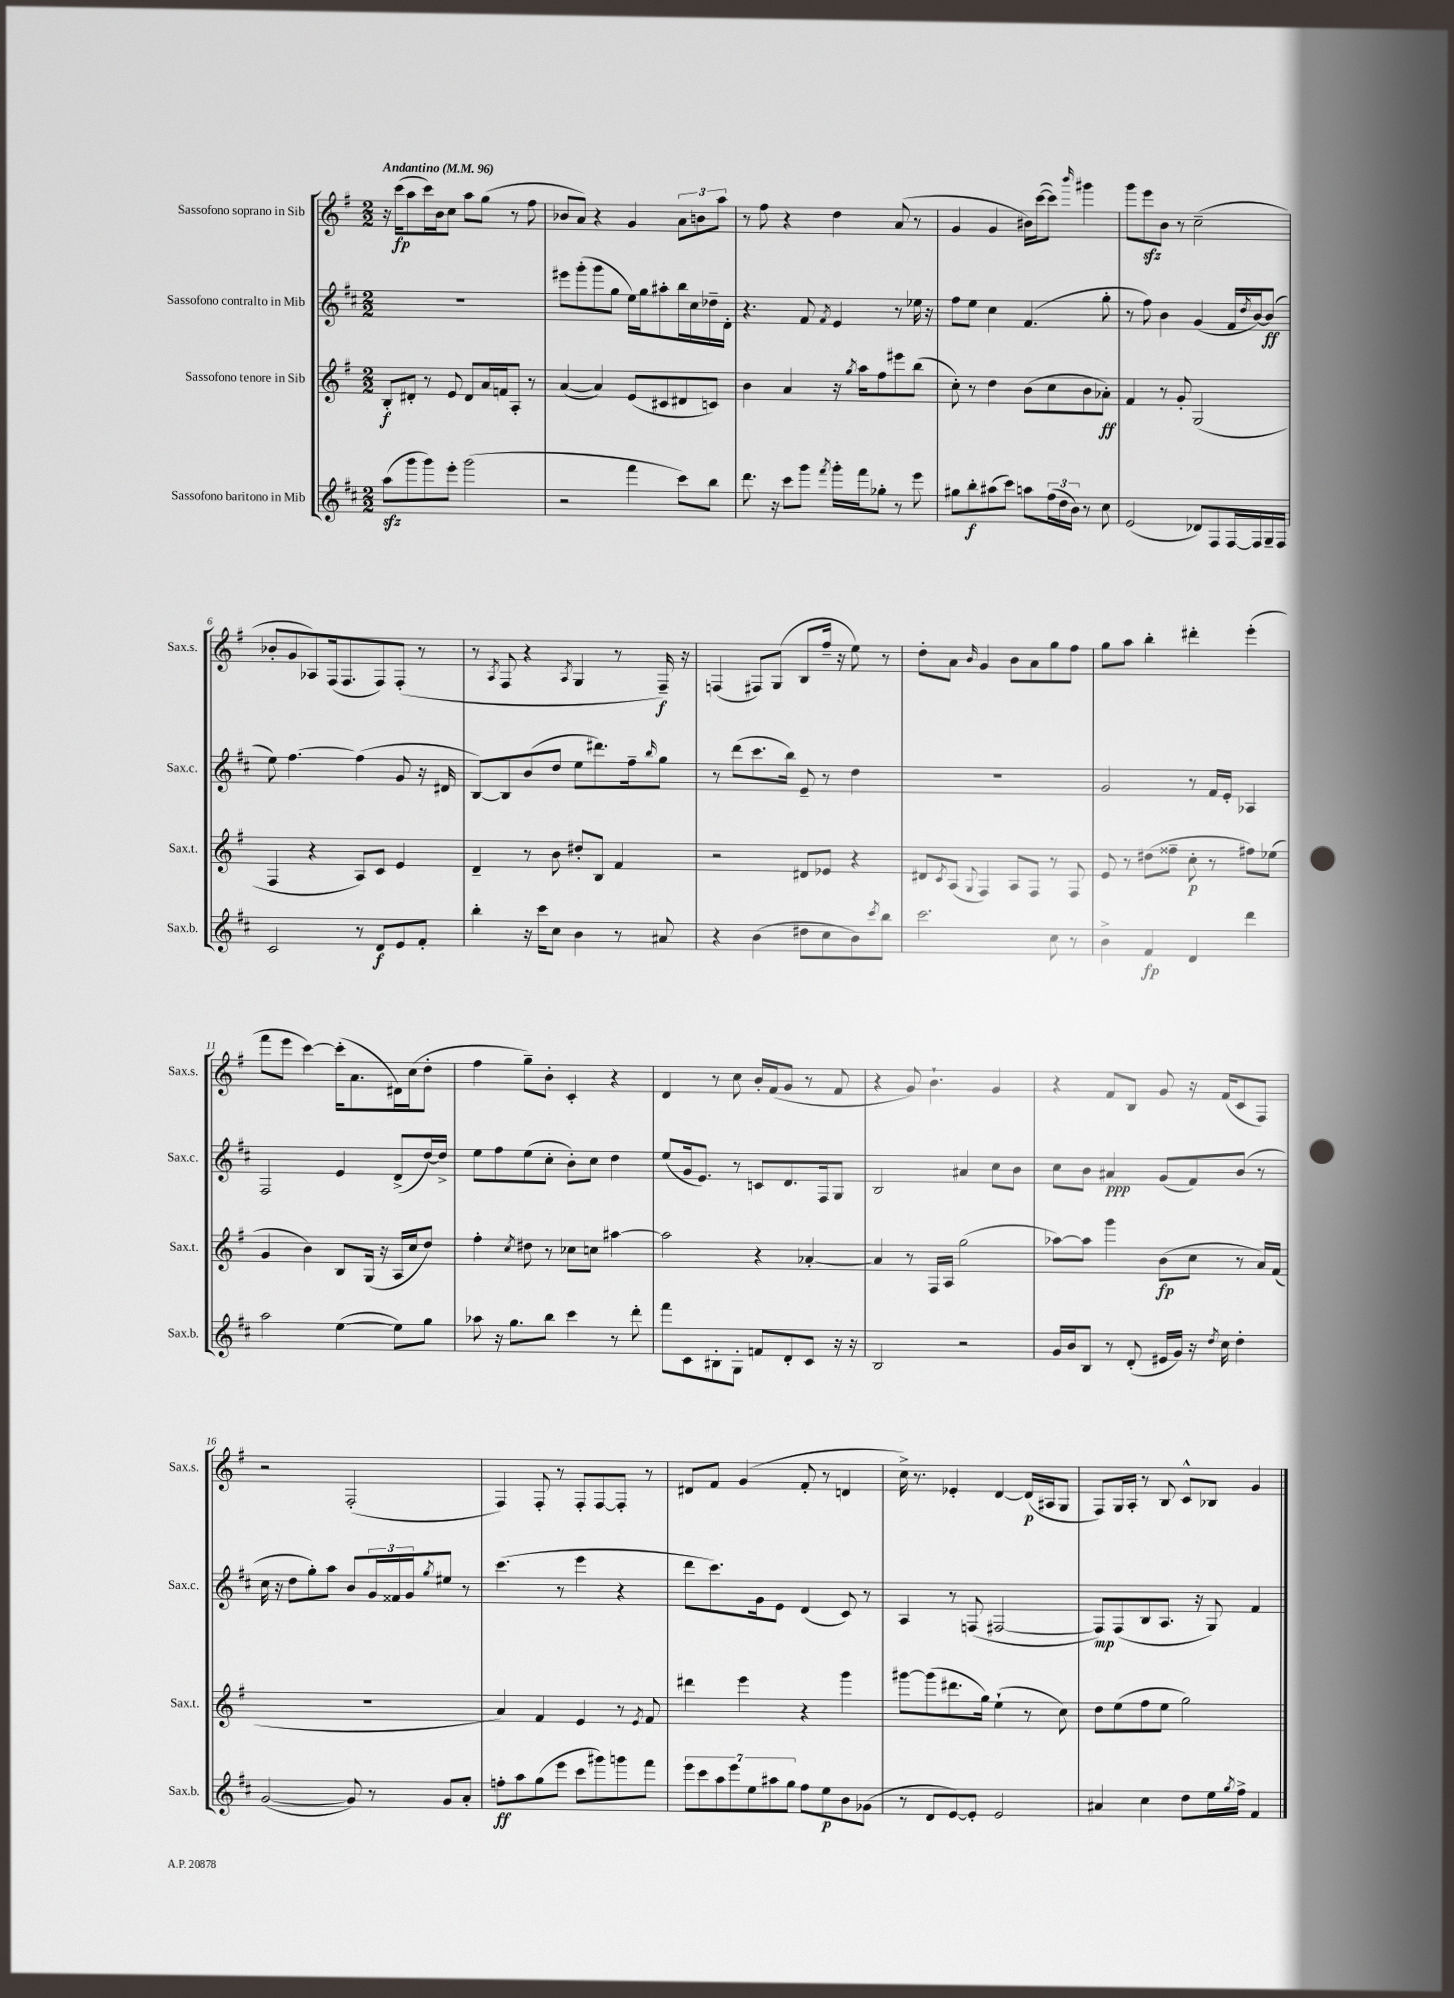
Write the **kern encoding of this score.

**kern	**dynam	**kern	**dynam	**kern	**dynam	**kern	**dynam
*part4	*part4	*part3	*part3	*part2	*part2	*part1	*part1
*staff4	*staff4	*staff3	*staff3	*staff2	*staff2	*staff1	*staff1
*I"Sassofono baritono in Mib	*	*I"Sassofono tenore in Sib	*	*I"Sassofono contralto in Mib	*	*I"Sassofono soprano in Sib	*
*I'Sax.b.	*	*I'Sax.t.	*	*I'Sax.c.	*	*I'Sax.s.	*
*clefG2	*	*clefG2	*	*clefG2	*	*clefG2	*
*k[f#c#]	*	*k[f#]	*	*k[f#c#]	*	*k[f#]	*
*M2/2	*	*M2/2	*	*M2/2	*	*M2/2	*
*MM96	*	*MM96	*	*MM96	*	*MM96	*
=1	=1	=1	=1	=1	=1	=1	=1
!	!	!	!	!	!	!LO:TX:a:B:t=Andantino	!
(8aazz\L	.	8B'/L	f	1r	.	16r	.
.	.	.	.	.	.	(16ccc\KL	fp
8ggg\	.	8d#X'/J	.	.	.	8aa\	.
8ggg\)	.	8r	.	.	.	16ccc\L)	.
.	.	.	.	.	.	16b\J	.
8eee'\J	.	8e/	.	.	.	8cc\J	.
(2ggg\	.	8d#/L	.	.	.	8aa\L	.
.	.	16a/L	.	.	.	(8gg\J	.
.	.	16fn/J	.	.	.	.	.
.	.	8A'/J	.	.	.	8r	.
.	.	8r	.	.	.	8ff#\	.
=2	=2	=2	=2	=2	=2	=2	=2
2r	.	([4a/	.	8eee#X\L	.	8b-X/L	.
.	.	.	.	(8ggg'\	.	8a/J)	.
.	.	4a/])	.	8ggg\	.	4r	.
.	.	.	.	8gg\J	.	.	.
4fff#\	.	(8e/L	.	16ee\LL)	.	4g/	.
.	.	.	.	16gg\J	.	.	.
.	.	8c#X/	.	8aa#X'\	.	.	.
8ccc#\L)	.	8d#X/	.	16bb\L	.	12a\L	.
.	.	.	.	16cc#\	.	.	.
.	.	.	.	.	.	12bn\	.
8bb\J	.	8cn/J)	.	16dd-X~\	.	.	.
.	.	.	.	.	.	12aa\J	.
.	.	.	.	16d'\JJ	.	.	.
=3	=3	=3	=3	=3	=3	=3	=3
8.ddd\	.	4b\	.	4.r	.	8r	.
.	.	.	.	.	.	8ff#\	.
16r	.	.	.	.	.	.	.
8ccc#\L	.	4a/	.	.	.	4r	.
8ggg\J	.	.	.	8f#/	.	.	.
8qfff#/	.	.	.	8qf#/	.	.	.
16ggg'\LL	.	16r	.	4e/	.	4dd\	.
.	.	8qgg/	.	.	.	.	.
16fff#\J	.	16aa\KL	.	.	.	.	.
8gg-X'\J	.	8ff#\	.	.	.	.	.
8r	.	8eee#X\	.	8r	.	(8a/	.
8eee\	.	(8bb\J	.	16ee-X\	.	8r	.
.	.	.	.	16r	.	.	.
=4	=4	=4	=4	=4	=4	=4	=4
8gg#X\L	.	8cc'\)	.	8ff#\L	.	4g/	.
8bb'\	f	8r	.	8ee\J	.	.	.
(8aa#X\	.	4dd\	.	4cc#\	.	4g/	.
8ccc#\J)	.	.	.	.	.	.	.
8aan\L	.	(8b\L	.	(4.f#/	.	16b#X\LL)	.
.	.	.	.	.	.	([16ccc\J	.
(24ff#\L	.	8cc\	.	.	.	8ccc\J])	.
24dd\	.	.	.	.	.	.	.
24b\JJ)	.	.	.	.	.	.	.
.	.	.	.	.	.	16qqbbb/	.
8r	.	8b\	.	.	.	4ggg#X\	.
8cc#\	.	8a-X'\J)	ff	8gg'\	.	.	.
=5	=5	=5	=5	=5	=5	=5	=5
(2e/	.	4f#/	.	8r	.	8ggg\L	.
.	.	.	.	8ff#\)	.	8eeezz\	.
.	.	8r	.	4b\	.	8b\J	.
.	.	8g'/	.	.	.	8r	.
8d-X/L)	.	(2G/	.	(4g/	.	(2cc~\	.
8F#/	.	.	.	.	.	.	.
[16F#/L	.	.	.	16f#/LL	.	.	.
.	.	.	.	8qdd/	.	.	.
16F#/]	.	.	.	[16b/J)	.	.	.
16G~/	.	.	.	(8b/J]	ff	.	.
16F#/JJ	.	.	.	.	.	.	.
!!LO:LB:g=z
=6	=6	=6	=6	=6	=6	=6	=6
2c#/	.	4F#/	.	8ee\)	.	8b-X'/L	.
.	.	.	.	[4.ff#\	.	8g/	.
.	.	4r	.	.	.	8A-X/)	.
.	.	.	.	.	.	(16F#/k	.
.	.	.	.	.	.	8.F#/	.
8r	.	8A/L)	.	(4ff#\]	.	.	.
8d/L	f	8c/J	.	.	.	8F#/)	.
8e/	.	4e/	.	8g/	.	(8F#'/J	.
8f#'/J	.	.	.	16r	.	8r	.
.	.	.	.	16d#X/	.	.	.
=7	=7	=7	=7	=7	=7	=7	=7
4bb'\	.	4d~/	.	[8B/L)	.	8r	.
.	.	.	.	.	.	8qA/	.
.	.	.	.	8B/]	.	8F#/	.
16r	.	8r	.	(8b/	.	4r	.
16ccc#\KL	.	.	.	.	.	.	.
8cc#\J	.	8b\	.	8dd/J	.	.	.
.	.	.	.	.	.	8qA/	.
4b\	.	8dd#X'/L	.	8ee\L	.	4G/	.
.	.	8B/J	.	8.ddd#X\)	.	.	.
8r	.	4f#/	.	.	.	8r	.
.	.	.	.	16ff#~\k	.	.	.
.	.	.	.	16qqbb/	.	.	.
8a#X/	.	.	.	8gg\J	.	16F#~/)	f
.	.	.	.	.	.	16r	.
=8	=8	=8	=8	=8	=8	=8	=8
4r	.	2r	.	8r	.	(4Fn/	.
.	.	.	.	(8ddd\L	.	.	.
(4b\	.	.	.	8.ccc#\	.	8F#X/L)	.
.	.	.	.	.	.	(8G/J	.
.	.	.	.	16bb\Jk)	.	.	.
8dd#X\L	.	8d#X/L	.	8e~/	.	8B/L	.
8cc#\	.	8e-X/J	.	8r	.	16ff#~/Jk	.
.	.	.	.	.	.	16r	.
8b\)	.	4r	.	4dd\	.	8ee\)	.
8qccc#/	.	.	.	.	.	.	.
8bb\J	.	.	.	.	.	8r	.
=9	=9	=9	=9	=9	=9	=9	=9
2.ccc#\	.	8d#X/L	.	1r	.	8dd'\L	.
.	.	8qc/	.	.	.	.	.
.	.	(8A/J	.	.	.	8a\J	.
.	.	8qqG/	.	.	.	16qqb/	.
.	.	4F#/)	.	.	.	4g/	.
.	.	8A/L	.	.	.	8b\L	.
.	.	8F#/J	.	.	.	8a\	.
8cc#\	.	8r	.	.	.	8gg\	.
8r	.	8F#/	.	.	.	8ff#\J	.
=10	=10	=10	=10	=10	=10	=10	=10
4b^\	.	8e/	.	2g/	.	8gg\L	.
.	.	8r	.	.	.	8aa\J	.
4f#/	fp	(8dd#X\L	.	.	.	4bb'\	.
.	.	8ff##X~\J	.	.	.	.	.
4d/	.	8cc'\	p	8r	.	4ddd#X'\	.
.	.	8r	.	16f#/LL	.	.	.
.	.	.	.	16e'/JJ	.	.	.
4ddd\	.	8ff#X\L)	.	4A-X/	.	(4eee'\	.
.	.	(8ee-X\J	.	.	.	.	.
!!LO:LB:g=z
=11	=11	=11	=11	=11	=11	=11	=11
2aa\	.	4g/	.	2F#/	.	8fff#\L	.
.	.	.	.	.	.	8eee\J	.
.	.	4b\)	.	.	.	[4ccc\)	.
([4ee\	.	8B/L	.	4e/	.	(16ccc'\KL]	.
.	.	.	.	.	.	8.a\	.
.	.	(16G/Jk	.	.	.	.	.
.	.	16r	.	.	.	.	.
8ee\L])	.	16A/LL	.	(8d^/L	.	16d#X\L)	.
.	.	16cc/J	.	.	.	(16cc\J	.
8gg\J	.	8dd/J)	.	[16dd/L)	.	8dd'\J	.
.	.	.	.	16dd^/JJ]	.	.	.
=12	=12	=12	=12	=12	=12	=12	=12
8aa-X\	.	4ff#'\	.	8ee\L	.	4ff#\	.
16r	.	.	.	8ff#\	.	.	.
8.gg\L	.	.	.	.	.	.	.
.	.	8qcc/	.	.	.	.	.
.	.	8dd#X\	.	(8ee\	.	8gg~\L)	.
8bb\J	.	8r	.	8cc#'\J	.	8b'\J	.
4ccc#\	.	8cc-X\L	.	8b'\L)	.	4c'/	.
.	.	8ccn\J	.	8cc#\J	.	.	.
8r	.	[4aa#X\	.	4dd\	.	4r	.
8ddd'\	.	.	.	.	.	.	.
=13	=13	=13	=13	=13	=13	=13	=13
8fff#\L	.	2aa#\]	.	(8ee/L	.	4d/	.
8c#\	.	.	.	16g/k	.	.	.
.	.	.	.	8.e/J)	.	.	.
8B#X'\	.	.	.	.	.	8r	.
8G'\J	.	.	.	8r	.	8cc\	.
8fn/L	.	4r	.	8cn/L	.	16b'/LL	.
.	.	.	.	.	.	(16f#/J	.
8d'/	.	.	.	8.d/	.	8g/J	.
8c#/J	.	[4a-X'/	.	.	.	8r	.
.	.	.	.	16F#/k	.	.	.
16r	.	.	.	8G/J	.	8f#/	.
16r	.	.	.	.	.	.	.
=14	=14	=14	=14	=14	=14	=14	=14
2B/	.	4a-/]	.	2B/	.	4r	.
.	.	8r	.	.	.	8g/)	.
.	.	16F#/LL	.	.	.	4.b`\	.
.	.	16A/JJ	.	.	.	.	.
2r	.	(2gg\	.	4a#X/	.	.	.
.	.	.	.	8cc#\L	.	4g/	.
.	.	.	.	8b\J	.	.	.
=15	=15	=15	=15	=15	=15	=15	=15
16g/LL	.	[8aa-X\L)	.	8cc#\L	.	4r	.
16b/J	.	.	.	.	.	.	.
8B/J	.	8aa-\J]	.	8b\J	.	.	.
8r	.	4ggg\	.	4a#X/	ppp	8f#/L	.
(8d'/	.	.	.	.	.	8B/J	.
16e#X/LL	.	(8b\L	fp	(8g/L	.	8g/	.
16g/JJ)	.	.	.	.	.	.	.
16r	.	8cc\J	.	8f#/)	.	16r	.
8qdd/	.	.	.	.	.	.	.
16cc#\	.	.	.	.	.	(16f#/KL	.
4dd'\	.	8r	.	(8b/J	.	8c/	.
.	.	16a/LL)	.	8r	.	8F#/J)	.
.	.	(16f#/JJ	.	.	.	.	.
!!LO:LB:g=z
=16	=16	=16	=16	=16	=16	=16	=16
([2g/	.	1r	.	16cc#\	.	2r	.
.	.	.	.	16r	.	.	.
.	.	.	.	8dd\L	.	.	.
.	.	.	.	8gg'\)	.	.	.
.	.	.	.	8aa\J	.	.	.
8g/])	.	.	.	8b/L	.	(2F#'/	.
8r	.	.	.	24g/L	.	.	.
.	.	.	.	24f##X/	.	.	.
.	.	.	.	24g/J	.	.	.
.	.	.	.	8qgg/	.	.	.
8g/L	.	.	.	8ee#X/J	.	.	.
8a'/J	.	.	.	8r	.	.	.
=17	=17	=17	=17	=17	=17	=17	=17
8ffn'\L	ff	4a/)	.	(4.ccc#\	.	4F#/)	.
8aa\	.	.	.	.	.	.	.
(8gg\	.	4f#/	.	.	.	8F#'/	.
8eee\J	.	.	.	8r	.	8r	.
8ccc#\L	.	4e/	.	4eee\	.	8F#'/L	.
8ggg#X\)	.	.	.	.	.	[8F#/	.
8gggn\	.	8r	.	4r	.	8F#'/J]	.
.	.	8qe/	.	.	.	.	.
8fff#\J	.	8f#/	.	.	.	8r	.
=18	=18	=18	=18	=18	=18	=18	=18
14eee\L	.	4ddd#X\	.	8ddd\L	.	8d#X/L	.
14ccc#\	.	.	.	.	.	.	.
.	.	.	.	8.ccc#\)	.	8f#/J	.
14aa\	.	.	.	.	.	.	.
14eee\	.	.	.	.	.	.	.
.	.	4eee\	.	.	.	(4g/	.
14ee\	.	.	.	.	.	.	.
.	.	.	.	16g\k	.	.	.
14aa#X\	.	.	.	.	.	.	.
.	.	.	.	8e\J	.	.	.
14gg\J	.	.	.	.	.	.	.
8ff#\L	.	4r	.	(4d/	.	8f#'/	.
8ee\	p	.	.	.	.	8r	.
8b\	.	4ggg\	.	8c#/)	.	4dn/	.
(8g-X\J	.	.	.	8r	.	.	.
=19	=19	=19	=19	=19	=19	=19	=19
8r	.	[8ggg#X\L	.	4A/	.	16cc^\)	.
.	.	.	.	.	.	8.r	.
8d/L	.	(8ggg#\]	.	.	.	.	.
[8e/)	.	8.ddd#X\	.	8r	.	4e-X'/	.
8e'/J]	.	.	.	(8Fn/	.	.	.
.	.	16gg\Jk)	.	.	.	.	.
2e/	.	(4ee`\	.	[2F#X/	.	[4d/	.
.	.	8r	.	.	.	(16d/LL]	p
.	.	.	.	.	.	16A#X/J	.
.	.	8cc\)	.	.	.	8G/J	.
=20	=20	=20	=20	=20	=20	=20	=20
4a#X/	.	8dd\L	.	8F#/L])	mp	8F#/L)	.
.	.	(8ee\	.	(8F#/	.	16G/L	.
.	.	.	.	.	.	16A'/JJ	.
4cc#\	.	8ff#\	.	8B/	.	8r	.
.	.	8ee\J	.	8.A/J	.	8B/	.
8dd\L	.	2gg\)	.	.	.	8c^^/L	.
.	.	.	.	16r	.	.	.
16ee\L	.	.	.	8G/)	.	8B-X/J	.
8qgg/	.	.	.	.	.	.	.
16ff#^\JJ	.	.	.	.	.	.	.
4f#/	.	.	.	4f#/	.	4g/	.
==	==	==	==	==	==	==	==
*-	*-	*-	*-	*-	*-	*-	*-
